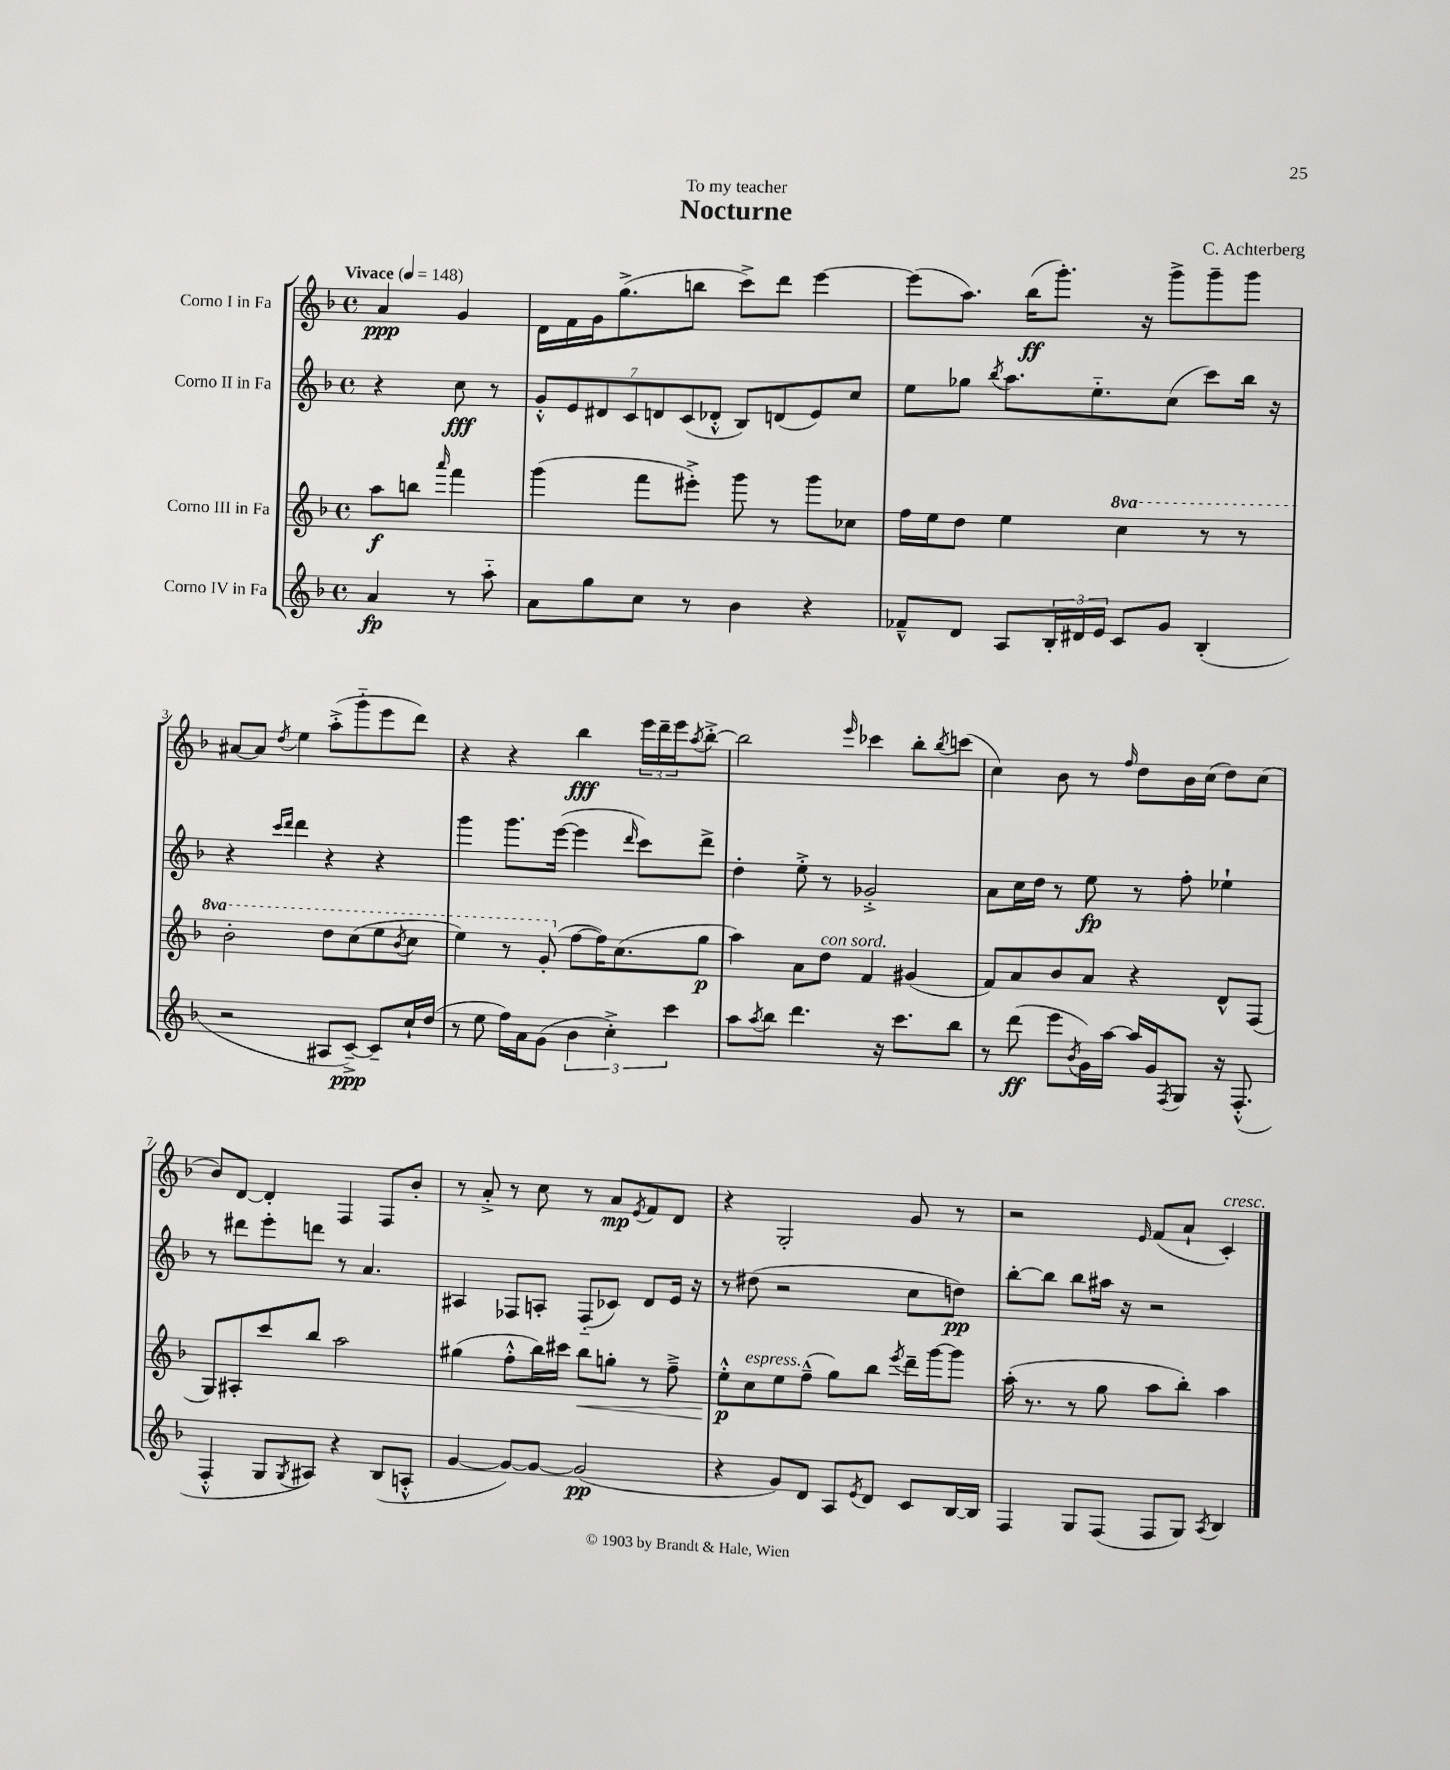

**kern	**kern	**kern	**kern
*staff4	*staff3	*staff2	*staff1
*clefG2	*clefG2	*clefG2	*clefG2
*k[b-]	*k[b-]	*k[b-]	*k[b-]
*M4/4	*M4/4	*M4/4	*M4/4
*met(c)	*met(c)	*met(c)	*met(c)
*MM148	*MM148	*MM148	*MM148
4a	8aa	4r	4a
.	8bb	.	.
.	16qqaaa	.	.
8r	4fff	8cc	4g
8aa'~	.	8r	.
=	=	=	=
8a	(4ggg	14g'^^	16d
.	.	.	16f
.	.	14e	.
8gg	.	.	16g
.	.	14d#	.
.	.	.	(8.gg^
.	.	14c	.
8cc	8fff	.	.
.	.	14d	.
.	.	(14c	.
8r	8eee#'^)	.	8bb
.	.	14d-'^^	.
4b-	8ggg	8B-)	8ccc^)
.	8r	(8d	8ddd
4r	8ggg	8e)	[4eee
.	8cc-	8cc	.
=	=	=	=
8f-~^^	16ff	8ee	(8eee]
.	16ee	.	.
8d	8dd	8gg-	8.aa)
.	.	8qbb-	.
8A	4ee	8.aa	.
.	.	.	(16bb-
24B-'	.	.	8.ggg')
24d#	.	.	.
.	.	8.ee'~	.
24e	.	.	.
8c	4ccc	.	.
.	.	.	16r
8g	.	(8cc	8ggg^
(4B-'	8r	8ccc)	8ggg~
.	8r	16bb-	8ggg
.	.	16r	.
=	=	=	=
2r	2bb-'	4r	[8a#
.	.	.	8a#]
.	.	16qqccc	.
.	.	16qqddd	8qdd
.	.	4ddd	4ee
8A#	8ddd	4r	(8aa'^
[8c~^)	(8ccc	.	8ggg'~
8c~]	8eee	4r	8eee
.	8qbb-	.	.
16cc`	8ccc	.	8ddd)
(16dd	.	.	.
=	=	=	=
8r	4eee)	4ggg	4r
8ee	.	.	.
16ff)	8r	8.ggg	4r
16a	.	.	.
(8g	(8gg'	.	.
.	.	([16eee	.
6b-	[8ff	4eee]	4bb-
.	16ff])	.	.
6cc'^)	.	.	.
.	(8.cc	.	.
.	.	16qqddd	.
.	.	8ccc)	24eee
.	.	.	24ddd~
6ccc	.	.	24eee
.	.	.	8qaa
.	8gg	8ddd^	[8bb-'^
=	=	=	=
8aa	4aa)	4dd'	2bb-]
8qaa	.	.	.
8bb-	.	.	.
4.ddd	8a	8ee'^	.
.	8dd	8r	.
.	.	.	16qqeee
.	4f	2g-'^	4ccc-
16r	.	.	.
8.ccc	.	.	.
.	(4g#	.	8bb-'
.	.	.	8qbb-
8bb-	.	.	(8ccc
=	=	=	=
8r	8f)	8a	4cc)
(8ddd	8a	16cc	.
.	.	16dd	.
8eee	8b-	8r	8b-
8qb-	.	.	.
16g)	8a	8ee	8r
[16aa	.	.	.
.	.	.	16qqff
16aa]	4r	8r	8dd
16g	.	.	.
8qF	.	.	.
8G	.	8ff'	16b-
.	.	.	(16cc
16r	8d^^	4ee-`	8dd)
(8.F'^^	.	.	.
.	(8F	.	(8cc
=	=	=	=
4F'^^	8G)	8r	8b-)
.	8A#'	8ddd#	[8d
8G	8ccc	8eee'	4d']
8qG	.	.	.
8A#)	8bb-	8ddd	.
4r	2aa	8r	4F
.	.	4.a	.
(8B-	.	.	8F
8A'^^	.	.	8b-'
=	=	=	=
[4g	(4gg#	4A#	8r
.	.	.	8a'^
8g_)	8ff'^^	8F-	8r
8g_	16bb-)	8A'	8cc
.	16ccc#	.	.
(2g]	8bb-	(8F-'~	8r
.	8gg'	8c-)	8a
.	.	.	8qe
.	8r	8d	8f
.	8ff~^	16e	8d
.	.	16r	.
=	=	=	=
4r	8ee'^^	8r	4r
.	8cc	(8dd#	.
8g)	8ee	2r	2G'
8d	(8ff~^^	.	.
8A	8gg)	.	.
8qe	.	.	.
8d	8bb-	.	.
.	8qeee	.	.
8c	16ddd~	8cc	8g
.	[16ggg	.	.
[16B-	8ggg]	8dd)	8r
16B-]	.	.	.
=	=	=	=
4F	(16aa'	[8bb-'	2r
.	8.r	.	.
.	.	8bb-]	.
8G	8r	8bb-	.
(8F	8gg	16aa#	.
.	.	16r	.
.	.	.	16qqe
8F	8aa	2r	(8f
8G)	8bb-')	.	8a`
8qA	.	.	.
4B-	4aa	.	4c')
==	==	==	==
*-	*-	*-	*-
